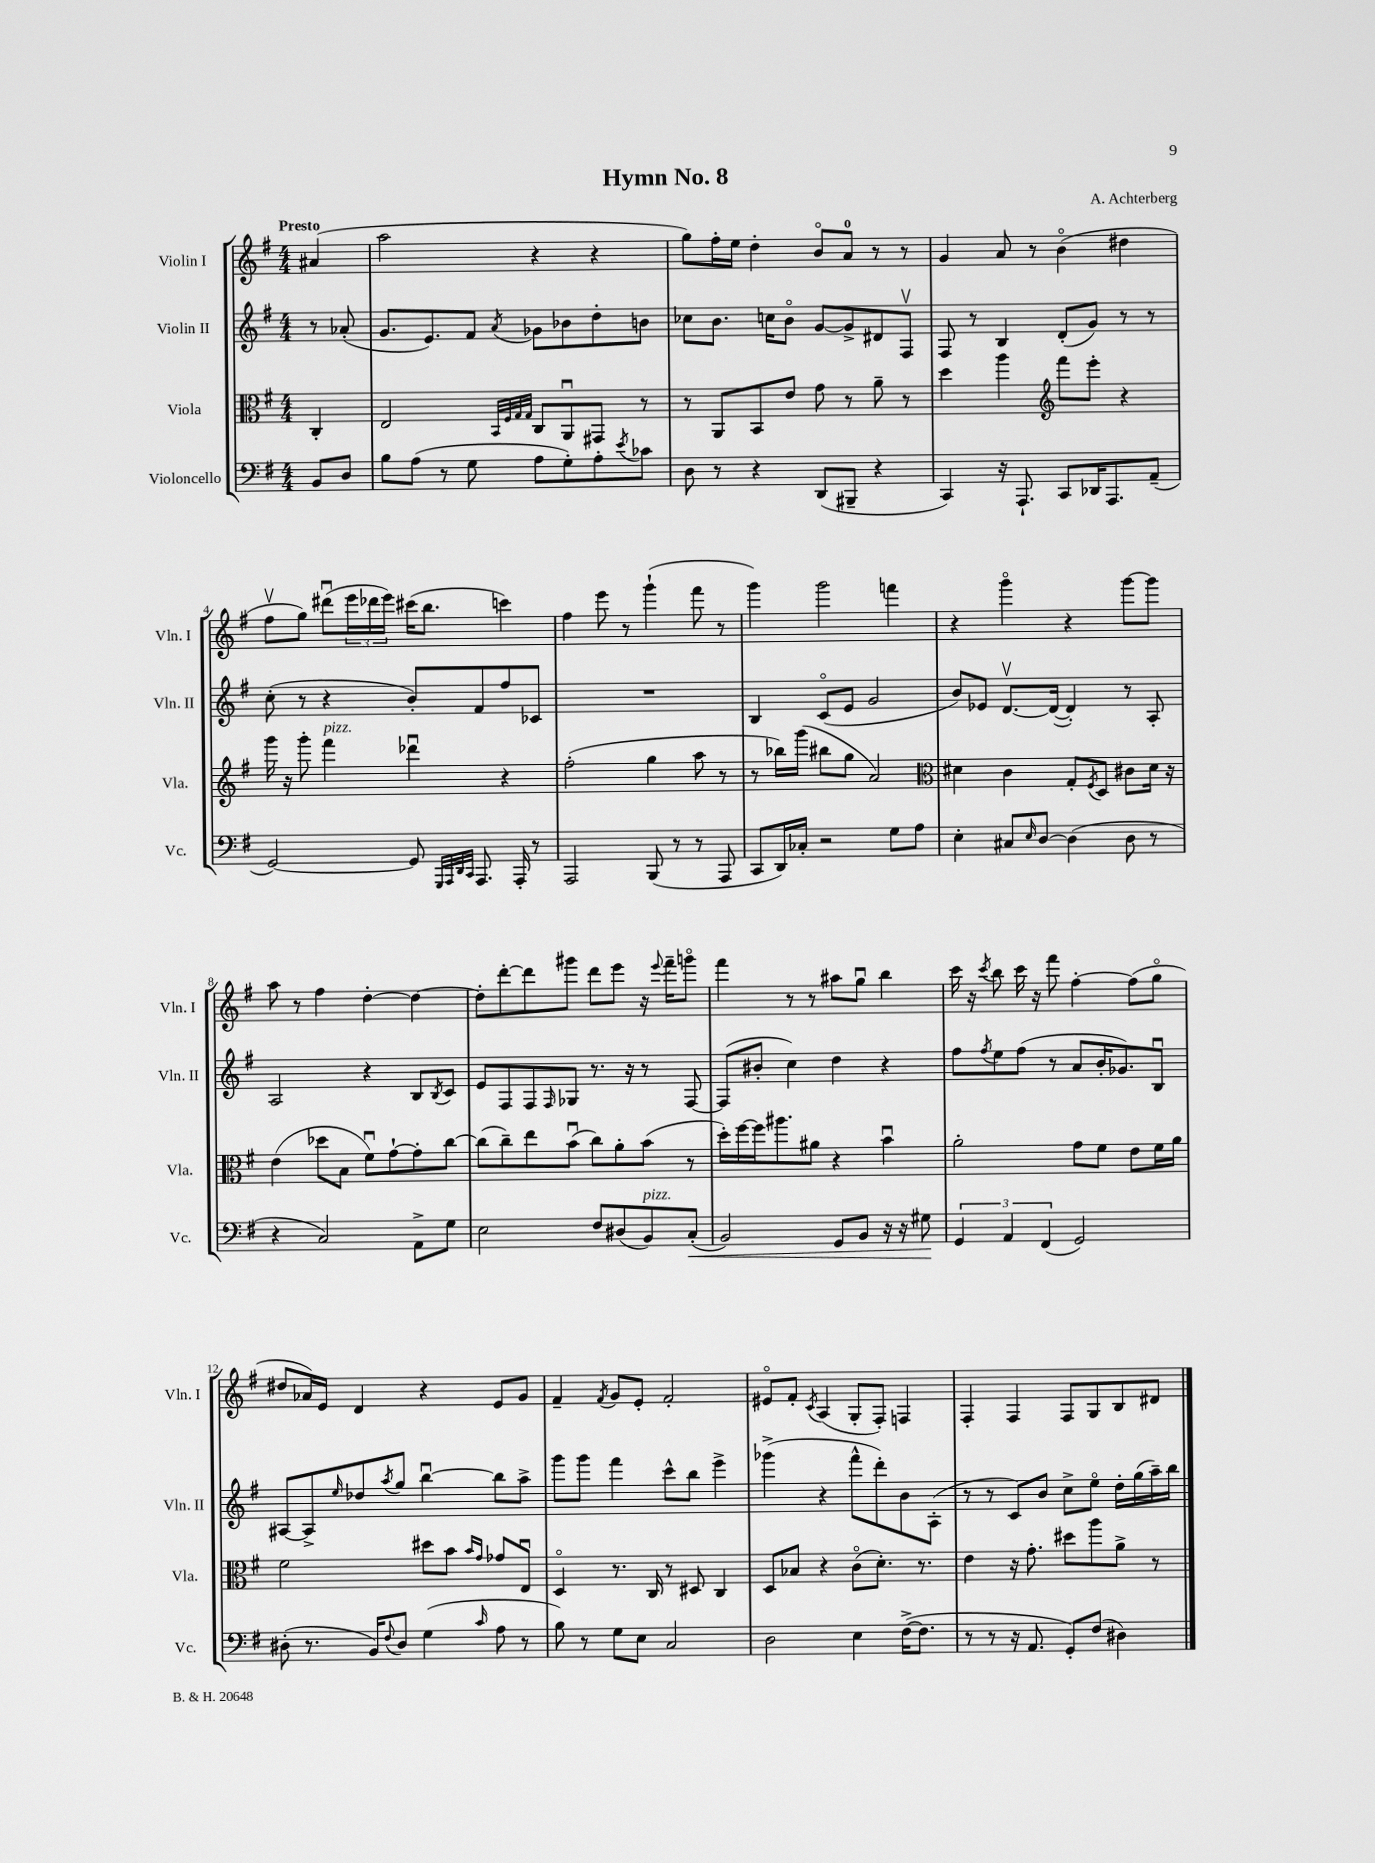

**kern	**kern	**kern	**kern
*staff4	*staff3	*staff2	*staff1
*clefF4	*clefC3	*clefG2	*clefG2
*k[f#]	*k[f#]	*k[f#]	*k[f#]
*M4/4	*M4/4	*M4/4	*M4/4
8BB	4C'	8r	(4a#
8D	.	(8a-'	.
=	=	=	=
8B	2E	8.g	2aa
(8A	.	.	.
.	.	8.e)	.
8r	.	.	.
8G	.	8f#	.
.	32qqBB	.	.
.	32qqF#	.	.
.	32qqG	.	.
.	32qqG	8qa	.
8A	8C	8g-	4r
8G')	8AAu	8b-	.
8A'	8GG#	8dd'	4r
8qe	.	.	.
8c-	8r	8b	.
=	=	=	=
8D	8r	8cc-	8gg)
8r	8AA	8.b	16ff#'
.	.	.	16ee
4r	8BB	.	4dd'
.	.	16cc	.
.	8e	8bo	.
(8DD	8g	[8g	8bo
8BBB#~	8r	8g^]	8a
4r	8a~	8d#	8r
.	8r	8F#v	8r
=	=	=	=
4CC)	4dd	8F#	4g
.	.	8r	.
16r	4aa	4B	8a
8.AAA`	.	.	.
.	.	.	8r
*	*clefG2	*	*
8CC	8fff#	(8d'	(4bo
16DD-	8eee'	8g)	.
8.AAA	.	.	.
.	4r	8r	4dd#
(8AA~	.	8r	.
=	=	=	=
[2GG)	16ggg	(8cc'	8ff#v
.	16r	.	.
.	8ggg'	8r	8gg)
.	4fff#	4r	(8ddd#u
.	.	.	24eee
.	.	.	24ddd-
.	.	.	24eee)
8GG]	4ddd-u	8b')	(16ccc#
.	.	.	8.bb
32qqGGG	.	.	.
32qqAAA	.	.	.
32qqDD	.	.	.
32qqCC	.	.	.
8.AAA	.	8f#	.
.	4r	8ff#	4ccc)
16AAA'	.	.	.
8r	.	8c-	.
=	=	=	=
2AAA	(2ff#'	1r	4ff#
.	.	.	8eee
.	.	.	8r
(8BBB	4gg	.	(4ggg`
8r	.	.	.
8r	8aa	.	8fff#
8AAA	8r	.	8r
=	=	=	=
8CC	8r	4B	4ggg)
16DD)	16bb-)	.	.
16C-'	(16ggg	.	.
2r	8bb#	(8co	2ggg
.	8gg	8e	.
.	2a)	2g	.
8G	.	.	4fff
8A	.	.	.
=	=	=	=
*	*clefC3	*	*
4E'	4d#	8b)	4r
.	.	8e-	.
8C#	4c	[8.dv	4gggo
16qqE	.	.	.
[8D	.	.	.
.	.	(16d_	.
(4D]	8G'	4d'])	4r
.	8qF#	.	.
.	8D	.	.
8D	8c#	8r	[8ggg
8r	16d#	8A'	8ggg]
.	16r	.	.
=	=	=	=
4r	(4e	2A	8aa
.	.	.	8r
2C)	8dd-	.	4ff#
.	8B	.	.
.	8f#u)	4r	[4dd'
.	[8g`	.	.
8AA^	8g']	8B	4dd_
.	.	8qB	.
8G	[8cc	8c	.
=	=	=	=
2E	(8cc]	8e	8dd']
.	8cc~)	8F#	[8ddd'
.	8ee	8F#	8ddd]
.	.	16qqF#	.
.	(8bu	8G-	8ggg#
8F#	8cc)	8.r	8ddd
(8D#	8a'	.	8eee
.	.	16r	.
8BB)	(8b	8r	16r
.	.	.	8qqeee
.	.	.	16fff#~
(8C'	8r	[8F#	8gggo
=	=	=	=
2BB)	16dd')	(8F#]	4fff#
.	[16ff#	.	.
.	16ff#]	8b#'	.
.	8.aa#	.	.
.	.	4cc)	8r
.	8a#	.	8r
8GG	4r	4dd	8aa#
8BB	.	.	8ggu
16r	4bu	4r	4bb
16r	.	.	.
8G#	.	.	.
=	=	=	=
6GG	2a'	8ff#	16ccc
.	.	.	16r
.	.	8qff#	8qccc
.	.	8ee	8bb
6AA	.	.	.
.	.	(8ff#	16ccc
.	.	.	16r
(6FF#	.	.	.
.	.	8r	8fff#
2GG)	8g	8a	[4ff#'
.	8f#	16b'	.
.	.	8.g-)	.
.	8e	.	(8ff#]
.	16f#	8Bu	8ggo
.	16a	.	.
=	=	=	=
(8D#'	2f#	[8A#	8dd#
8.r	.	8A#^]	16a-)
.	.	.	16e
.	.	16qqee	.
.	.	8dd-	4d
16BB)	.	.	.
8qqF#	.	8qaa	.
8D#	.	8gg	.
(4G	8dd#	[4bbu	4r
.	8b	.	.
.	16qqb	.	.
16qqc	16qqg	.	.
8A	8g-	8bb]	8e
8r	8Eu	8aa^	8g
=	=	=	=
8B)	4Do	8ggg	4f#~
8r	.	8ggg	.
.	.	.	8qf#
8G	8.r	4fff#	8g
8E	.	.	8e'
.	16C	.	.
2C	8r	8ccc^^	2f#'
.	8D#	8bb	.
.	4C	4eee^	.
=	=	=	=
2D	8D	(4ggg-^	8e#o
.	8B-	.	8f#'
.	.	.	8qc
.	4r	4r	(4A
4E	(8co	8fff#^^	8G'
.	8.d')	8ddd')	8F#')
([16F#^	.	8b	4F
8.F#]	8.r	.	.
.	.	(8A'	.
=	=	=	=
8r	4e	8r	4F#'
8r	.	8r	.
16r	16r	8c)	4F#
8.AA	8.g'	.	.
.	.	8b	.
8GG')	8dd#	8cc^	8F#
(8F#	8aa	8eeo	8G
4D#)	8a^	16dd'	8B
.	.	(16gg	.
.	8r	16aa~)	8d#
.	.	16bb	.
==	==	==	==
*-	*-	*-	*-
